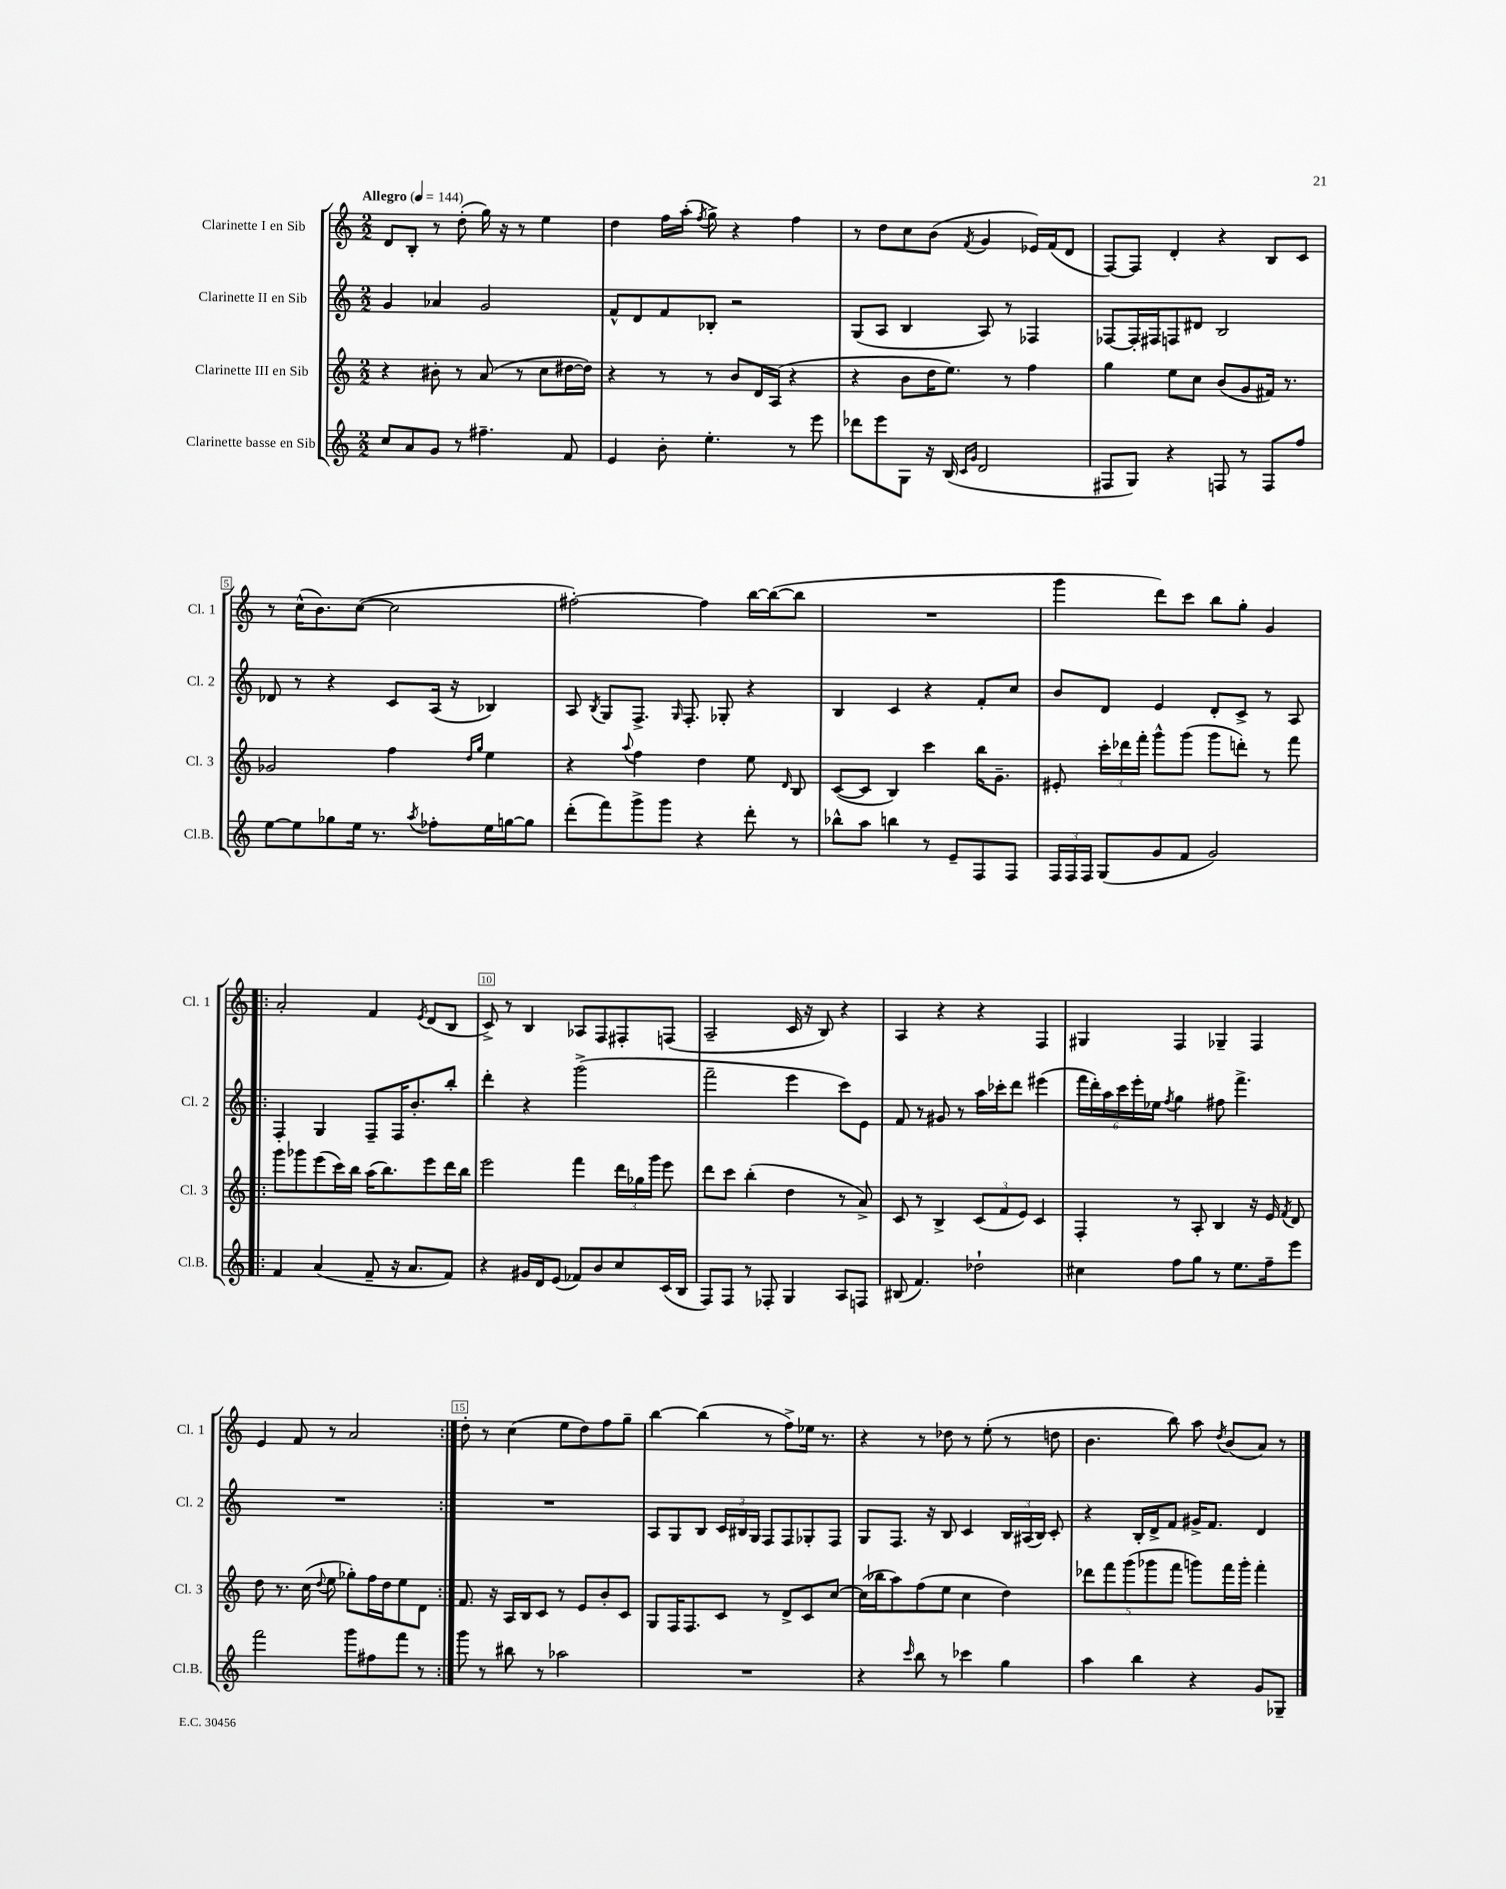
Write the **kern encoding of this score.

**kern	**kern	**kern	**kern
*part4	*part3	*part2	*part1
*staff4	*staff3	*staff2	*staff1
*I"Clarinette basse en Sib	*I"Clarinette III en Sib	*I"Clarinette II en Sib	*I"Clarinette I en Sib
*I'Cl.B.	*I'Cl. 3	*I'Cl. 2	*I'Cl. 1
*clefG2	*clefG2	*clefG2	*clefG2
*k[]	*k[]	*k[]	*k[]
*M2/2	*M2/2	*M2/2	*M2/2
*MM144	*MM144	*MM144	*MM144
=1	=1	=1	=1
!	!	!	!LO:TX:a:B:t=Allegro
8cc/L	4r	4g/	8d/L
8a/	.	.	8B'/J
8g/J	8b#X'\	4a-X/	8r
8r	8r	.	(8dd'\
4.ff#X~\	(8a/	2g/	16gg\)
.	.	.	16r
.	8r	.	8r
.	8cc\L	.	4ee\
8f/	[16dd#X\L	.	.
.	16dd#\JJ])	.	.
=2	=2	=2	=2
4e/	4r	8f^^/L	4dd\
.	.	8d/	.
8b'\	8r	8f/	16ff\LL
.	.	.	(16aa'\JJ
.	.	.	8qff/
4.ee'\	8r	8B-X'/J	8gg^\)
.	8b/L	2r	4r
.	16d/L	.	.
.	(16A/JJ	.	.
8r	4r	.	4ff\
8eee\	.	.	.
=3	=3	=3	=3
8ddd-X\L	4r	(8G/L	8r
8eee\	.	8A/J	8dd\L
8G\J	8b\L	4B/	8cc\
16r	16dd\K	.	(8b\J
(16B/	8.ee\J)	.	.
16qqc/LL	.	.	.
16qqg/JJ	.	.	8qf/
2d/	.	8A/)	4g/
.	8r	8r	.
.	4ff\	4F-X/	16e-X/LL)
.	.	.	(16f/J
.	.	.	8d/J
=4	=4	=4	=4
8F#X/L	4gg\	[8F-X/L	[8F/L)
8G/J)	.	16F-'/L]	8F/J]
.	.	16F#X/J	.
4r	8ee\L	8Fn/	4d'/
.	8cc\J	8d#X/J	.
8Fn/	(8b/L	2B/	4r
8r	8g/	.	.
8F/L	16f#X/Jk)	.	8B/L
.	8.r	.	.
8ff/J	.	.	8c/J
!!LO:LB:g=z
=5	=5	=5	=5
[8ee\L	2g-X/	8d-X/	8r
8ee\]	.	8r	(16cc^^\KL
.	.	.	8.b\)
8gg-X\	.	4r	.
16ee\Jk	.	.	([8cc\J
8.r	.	.	.
.	4ff\	8c/L	2cc\]
8qaa/	.	.	.
8ff-X'\L	.	(16A/Jk	.
.	.	16r	.
.	16qqdd/LL	.	.
.	16qqgg/JJ	.	.
16ee\L	4ee\	4B-X/)	.
[16ggn\J	.	.	.
8gg\J]	.	.	.
=6	=6	=6	=6
(8ddd'\L	4r	8A/	[2ff#X'\)
.	.	8qB/	.
8fff\)	.	8G/L	.
.	8qqaa/	.	.
8ggg^\	4ff\	8.F^/J	.
8ggg\J	.	.	.
.	.	16qqG/	.
.	.	8.F'/	.
4r	4dd\	.	4ff#\]
.	.	8G-X'/	.
8ddd'\	8ee\	4r	[16bb\LL
.	.	.	(16bb\J_
.	16qqd/	.	.
8r	8B/	.	8bb\J]
=7	=7	=7	=7
8bb-X^^\L	([8c/L	4B/	1r
8aa\J	8c/J]	.	.
4bbn\	4B/)	4c/	.
8r	4ccc\	4r	.
8e~/L	.	.	.
8F/	16bb\KL	8f'/L	.
.	8.g~\J	.	.
8F/J	.	8cc/J	.
=8	=8	=8	=8
24F/LL	8e#X'/	8b/L	4ggg\
24F/	.	.	.
24F/JJ	.	.	.
(8G/L	24ccc'\LL	8d/J	.
.	24ddd-X\	.	.
.	24fff'\JJ	.	.
8g/	8ggg^^\L	4e/	8ddd\L)
8f/J	(8ggg\J	.	8ccc\J
2g/)	8ggg\L	8d'/L	8bb\L
.	8dddn'\J)	8c^/J	8gg'\J
.	8r	8r	4g/
.	8fff\	8A/	.
!!LO:LB:g=z
=9!|:	=9!|:	=9!|:	=9!|:
4f/	8ggg\L	4F'/	2a'/
.	8ggg-X\	.	.
(4a/	(8eee\	4G/	.
.	16ccc\L)	.	.
.	16bb\JJ	.	.
8f~/	(16aa\KL	8F~/L	4f/
.	8.bb\)	.	.
16r	.	16F/K	.
8.a/L	.	8.b'/	.
.	.	.	8qe/
.	8eee\	.	(8d/L
8f/J)	16ddd\L	8bb'/J	8B/J
.	16bb\JJ	.	.
=10	=10	=10	=10
4r	2eee\	4ddd'\	8c^/)
.	.	.	8r
16g#X/LL	.	4r	4B/
16d/J	.	.	.
(8e/J	.	.	.
8f-X/L)	4fff\	(2ggg^\	8A-X/L
8b/	.	.	8F/
8cc/	24ddd\LL	.	8F#X'/
.	24gg-X\	.	.
.	24ggg\JJ	.	.
(16c/L	8eee\	.	(8Fn/J
16B/JJ	.	.	.
=11	=11	=11	=11
8F/L)	8ddd\L	2fff~\	2A~/
8F/J	8ccc\J	.	.
8r	(4bb'\	.	.
8F-X'/	.	.	.
4G/	4dd\	4eee\	16c/
.	.	.	16r
.	.	.	8B/)
8A/L	8r	8ccc\L)	4r
8Fn/J	8a^/)	8e\J	.
=12	=12	=12	=12
(8B#X/	8c/	8f/	4A/
4.f/)	8r	8r	.
.	4B^/	8g#X/	4r
.	.	8r	.
2dd-X`\	(12c/L	16aa\LL	4r
.	.	16ccc-X'\J	.
.	12f/	.	.
.	.	8ddd\J	.
.	12e/J)	.	.
.	4c/	(4eee#X\	4F/
=13	=13	=13	=13
4cc#X\	4F'/	24fff\LL	4G#X/
.	.	24ddd'\)	.
.	.	24aa\	.
.	.	24ccc\	.
.	.	24eee'\	.
.	.	24ee-X\JJ	.
.	.	8qff/	.
8ff\L	8r	4gg\	4F/
8gg\J	8A'/	.	.
8r	4B/	8ff#X\	4G-X~/
8.ee\L	.	4.fff^\	.
.	16r	.	4F/
16ff~\k	16e/	.	.
.	8qf/	.	.
8eee\J	8d/	.	.
!!LO:LB:g=z
=14	=14	=14	=14
2fff\	8dd\	1r	4e/
.	8.r	.	.
.	.	.	8f/
.	(16cc\	.	.
.	8qqdd/	.	.
.	8ee\	.	8r
8ggg\L	8gg-X'\L)	.	2a/
8ff#X\	16ff\L	.	.
.	16dd\J	.	.
8fff\J	8ee\	.	.
8r	8d\J	.	.
=15:|!	=15:|!	=15:|!	=15:|!
8ggg\	8.f/	1r	8dd'\
8r	.	.	8r
.	16r	.	.
8bb#X\	16A/LL	.	(4cc\
.	16B/J	.	.
8r	8c/J	.	.
2aa-X\	8r	.	8ee\L
.	8e/L	.	8dd\)
.	8b'/	.	8ff\
.	8c/J	.	8gg~\J
=16	=16	=16	=16
1r	8G/L	8A/L	[4bb\
.	16F/K	8G/	.
.	8.F/	.	.
.	.	8B/J	(4bb\]
.	8c/J	24c/LL	.
.	.	24B#X/	.
.	.	24G/JJ	.
.	8r	8F/L	8r
.	8d^/L	8F/	8ff^\L)
.	8c/	8G-X'/	16ee-X\Jk
.	.	.	8.r
.	[8cc/J	8F/J	.
=17	=17	=17	=17
4r	(16cc\LL]	8G/L	4r
.	16bb-X\J	.	.
.	8aa\)	8.F/J	.
16qqccc/	.	.	.
8bb\	(8ff\	.	8r
.	.	16r	.
8r	8ee\J	8B/	8dd-X\
4ccc-X\	4cc\	4c/	8r
.	.	.	(8ee'\
4gg\	4dd\)	24B/LL	8r
.	.	(24A#X/	.
.	.	24B/JJ)	.
.	.	8c'/	8ddn\
=18	=18	=18	=18
4aa\	10ddd-X\L	4r	4.b\
.	10fff\	.	.
.	(10ggg\	.	.
4bb\	.	16B'/LL	.
.	10ggg-X\	.	.
.	.	16d^/J	.
.	.	8f/J	8bb\)
.	10fff\J	.	.
4r	8gggn\L)	16g#X^/KL	8aa\
.	.	8.f/J	.
.	.	.	8qdd/
.	16fff\L	.	(8b/L
.	16ggg'\JJ	.	.
8g/L	4fff'\	4d/	8a/J)
8G-X~/J	.	.	8r
==	==	==	==
*-	*-	*-	*-
